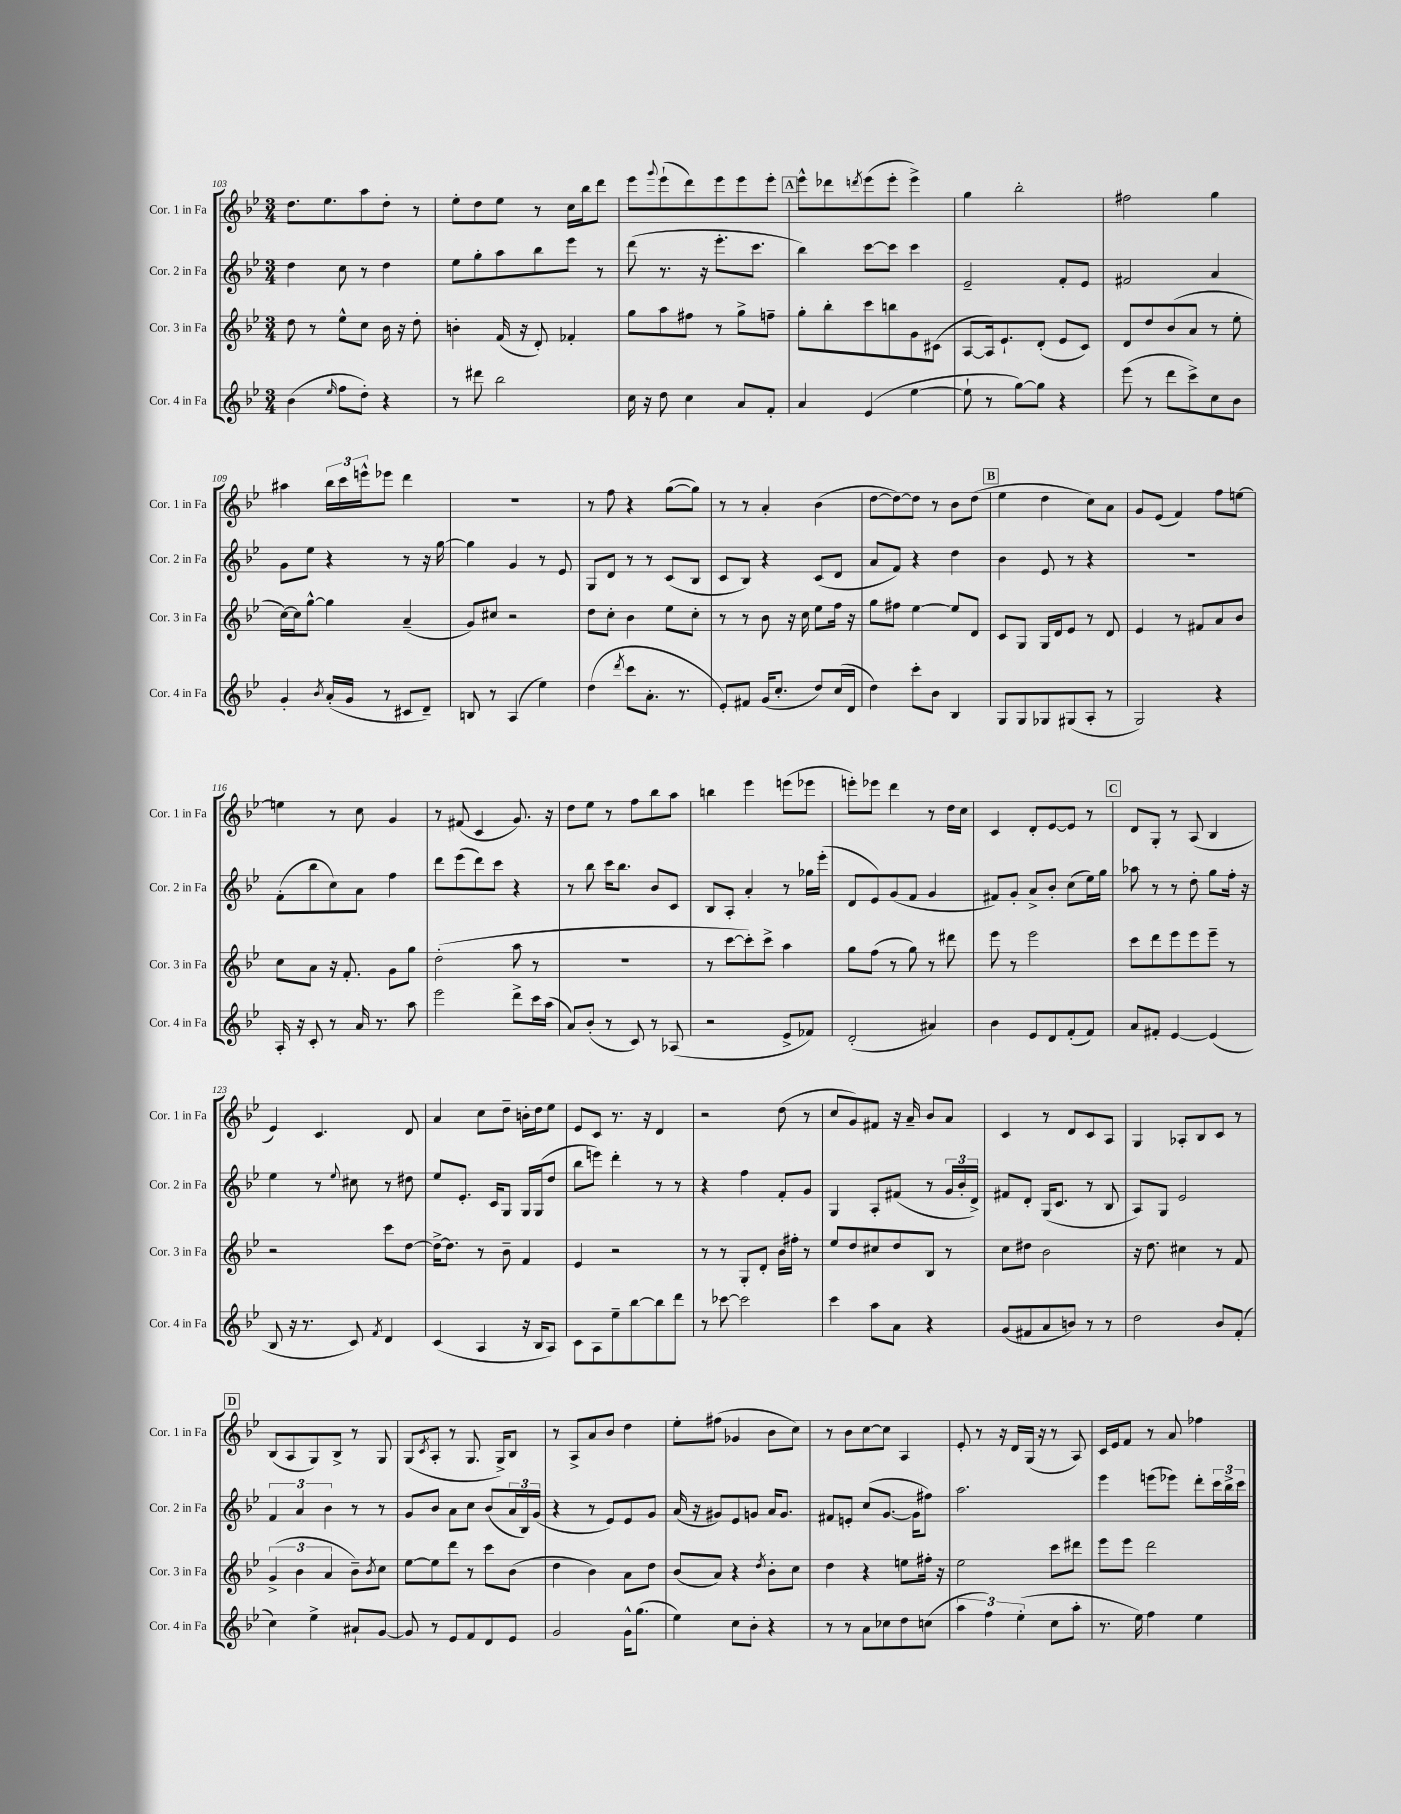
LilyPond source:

<<
\new StaffGroup <<
\new Staff = "s0" \with { instrumentName = "Cor. 1 in Fa" shortInstrumentName = "Cor. 1 in Fa" } {
    \clef treble \key bes \major \numericTimeSignature \time 3/4
    d''8. ees''8. a''8 d''8-. r8 |
    ees''8-. d''8 ees''8 r8 c''16 bes''16 d'''8 |
    ees'''8 \appoggiatura { g'''8 } ees'''8-!( d'''8) ees'''8 ees'''8 ees'''8-. |
    \mark \markup { \box "A" } ees'''8-^ des'''8 \acciaccatura { d'''8 } ees'''8( ees'''8-. ees'''4->) |
    g''4 bes''2-. |
    fis''2 g''4 |
    ais''4 \tuplet 3/2 { bes''16 c'''16 e'''16-^ } ees'''8 d'''4 |
    R2. |
    r8 f''8 r4 g''8~( g''8) |
    r8 r8 a'4-. bes'4( |
    d''8~ d''8~) d''8 r8 bes'8 d''8( |
    \mark \markup { \box "B" } ees''4 d''4 c''8) a'8 |
    g'8 ees'8( f'4) f''8 e''8~ |
    e''4 r8 c''8 g'4 |
    r8 fis'8( c'4 g'8.) r16 |
    d''8 ees''8 r8 f''8 bes''8 a''8 |
    b''4 ees'''4 e'''8( ees'''8 |
    e'''8-.) ees'''8 d'''4 r8 d''16 c''16 |
    c'4 d'8-. ees'8~ ees'8 r8 |
    \mark \markup { \box "C" } d'8 g8-. r8 a8( bes4 |
    ees'4) c'4. d'8 |
    a'4 c''8 d''8-- b'16-. d''16 ees''8 |
    ees'8 c'8 r8. r16 d'4 |
    r2 d''8( r8 |
    c''8 g'8) fis'8 r16 a'16-- bes'8 a'8 |
    c'4 r8 d'8 c'8 a8 |
    g4 aes8-. bes8 c'8 r8 |
    \mark \markup { \box "D" } bes8( a8 g8) bes8-> r8 g8 |
    g8( \acciaccatura { c'8 } a8-. r8 g8. g16->) bes8 |
    r8 a8-> a'8 bes'8 d''4 |
    ees''8-. fis''8( ges'4 bes'8 c''8) |
    r8 bes'8 c''8~ c''8 a4 |
    ees'8-. r8 r16 d'16 g16( r16 r8 a8) |
    c'16 ees'16 f'8 r8 a'8 fes''4 \bar "|." |
}
\new Staff = "s1" \with { instrumentName = "Cor. 2 in Fa" shortInstrumentName = "Cor. 2 in Fa" } {
    \clef treble \key bes \major \numericTimeSignature \time 3/4
    d''4 c''8 r8 d''4 |
    ees''8 g''8-. a''8 bes''8 ees'''8 r8 |
    d'''8( r8. r16 ees'''8.-. c'''8. |
    \mark \markup { \box "A" } bes''4) c'''8~ c'''8 c'''4 |
    ees'2-- f'8-. ees'8 |
    fis'2 a'4 |
    g'8 ees''8 r4 r8 r16 g''16~ |
    g''4 g'4 r8 ees'8 |
    g8 d'8 r8 r8 c'8( bes8 |
    c'8 bes8) r4 c'8( d'8 |
    a'8 f'8) r4 d''4 |
    \mark \markup { \box "B" } bes'4 ees'8 r8 r4 |
    R2. |
    f'8-.( bes''8 c''8) a'8 f''4 |
    d'''8 ees'''8( d'''8) c'''8 r4 |
    r8 bes''8 c'''16 bes''8. bes'8 c'8 |
    bes8 a8-. a'4-. r8 ges''16 ees'''16-.( |
    d'8 ees'8) g'8( f'8 g'4 |
    fis'8) g'8-. a'8-> bes'8-. c''8( ees''16) g''16 |
    \mark \markup { \box "C" } aes''8 r8 r8 d''8-. g''8 f''16-. r16 |
    ees''4 r8 \appoggiatura { ees''8 } cis''8 r8 dis''8 |
    ees''8 ees'8.-. c'16 g8 g16 g16( d''8 |
    bes''8 e'''8) d'''4-. r8 r8 |
    r4 f''4 f'8-. g'8 |
    g4 a8-. fis'8( r8 \tuplet 3/2 { g'16 bes'16-. d'16->) } |
    fis'8 d'8-. g16( c'8. r8 bes8 |
    a8) g8 ees'2 |
    \mark \markup { \box "D" } \tuplet 3/2 { f'4 a'4 bes'4 } r8 r8 |
    g'8 bes'8 a'8 c''8 bes'8( \tuplet 3/2 { a'16 bes16) g'16( } |
    r4 r8 ees'8) ees'8 g'8 |
    a'16( r16 gis'8) ees'8 g'8 a'16 g'8. |
    fis'8 e'8-. c''8( g'8.~ g'16 fis''8) |
    a''2. |
    ees'''4 e'''8( ees'''8) d'''8-. \tuplet 3/2 { c'''16 bes''16-> c'''16 } \bar "|." |
}
\new Staff = "s2" \with { instrumentName = "Cor. 3 in Fa" shortInstrumentName = "Cor. 3 in Fa" } {
    \clef treble \key bes \major \numericTimeSignature \time 3/4
    d''8 r8 ees''8-^ c''8 bes'16 r16 d''8-. |
    b'4-. f'16( r16 d'8-.) fes'4-. |
    g''8 a''8 fis''8 r8 g''8-> f''8-- |
    \mark \markup { \box "A" } g''8-. bes''8-. c'''8 b''8 g'8 cis'8( |
    a8~ a16) ees'8.-! d'8-.( ees'8 c'8) |
    d'8 d''8 bes'8( a'8 r8 ees''8-. |
    c''16~) c''16 g''8~-^ g''4 a'4--( |
    g'8) cis''8 r2 |
    d''8 c''8-. bes'4 ees''8 c''8-. |
    r8 r8 bes'8 r16 c''16 ees''8 f''16 r16 |
    g''8 fis''8 ees''4~ ees''8 d'8 |
    \mark \markup { \box "B" } c'8 g8 g16 d'16 ees'8 r8 d'8 |
    ees'4 r8 fis'8 a'8 bes'8 |
    c''8 a'8 r16 f'8.-. g'8 g''8 |
    d''2-.( a''8 r8 |
    R2. |
    r8 c'''8~ c'''8-.) c'''8-> a''4 |
    g''8 f''8( r8 g''8) r8 dis'''8 |
    ees'''8 r8 ees'''2 |
    \mark \markup { \box "C" } c'''8 d'''8 ees'''8 ees'''8 ees'''8-- r8 |
    r2 c'''8 d''8~ |
    d''16~-> d''8. r8 bes'8-- f'4 |
    ees'4 r2 |
    r8 r8 g8-. d'8-. bes'16 fis''16-. r8 |
    ees''8 d''8 cis''8 d''8 bes8 r8 |
    c''8 dis''8 bes'2 |
    r16 d''8. cis''4 r8 f'8 |
    \mark \markup { \box "D" } \tuplet 3/2 { g'4->( bes'4 a'4 } bes'8--) \acciaccatura { bes'8 } c''8 |
    ees''8~ ees''8 d'''8 r8 c'''8 bes'8( |
    d''4 bes'4) a'8 d''8 |
    bes'8( a'8) r4 \acciaccatura { d''8 } bes'8-. c''8 |
    d''4 r4 e''8 fis''16-. r16 |
    ees''2 c'''8 dis'''8 |
    ees'''8 ees'''8 d'''2 \bar "|." |
}
\new Staff = "s3" \with { instrumentName = "Cor. 4 in Fa" shortInstrumentName = "Cor. 4 in Fa" } {
    \clef treble \key bes \major \numericTimeSignature \time 3/4
    bes'4( \grace { ees''16 } f''8 d''8-.) r4 |
    r8 dis'''8 bes''2 |
    c''16 r16 d''8 c''4 a'8 f'8-. |
    \mark \markup { \box "A" } a'4 ees'4( ees''4~ |
    ees''8-! r8 g''8~) g''8 r4 |
    ees'''8( r8 d'''8 c'''8->) c''8 bes'8 |
    g'4-. \acciaccatura { bes'8 } a'16-.( g'16 r8 cis'8 d'8--) |
    b8 r8 a4( ees''4) |
    d''4( \acciaccatura { d'''8 } c'''8 a'8.-. r8. |
    ees'8-.) fis'8 g'16( c''8.-. d''8) c''16( d'16 |
    d''4) c'''8-. bes'8 bes4 |
    \mark \markup { \box "B" } g8 g8 ges8 gis8( a8-. r8 |
    g2) r4 |
    a16-. r16 c'8-. r8 a'16 r8. a''8 |
    ees'''2 d'''8-> c'''16 a''16( |
    a'8) bes'8-.( r8 c'8) r8 aes8( |
    r2 ees'8-> fes'8) |
    d'2-.( ais'4) |
    bes'4 ees'8 d'8 f'8-.( f'8) |
    \mark \markup { \box "C" } a'8 fis'8-. ees'4~ ees'4( |
    bes8 r16 r8. c'8) \acciaccatura { f'8 } d'4 |
    c'4( a4 r16 bes16 a8) |
    c'8 a8 ees''8-- bes''8~ bes''8 d'''8 |
    r8 ces'''8~ ces'''2 |
    c'''4 a''8 a'8 r4 |
    g'8( fis'8 a'8 b'8) r8 r8 |
    d''2 bes'8 f'8-.( |
    \mark \markup { \box "D" } c''4) ees''4-> ais'8-! g'8~ |
    g'8 r8 ees'8 f'8 d'8 ees'8 |
    g'2 g'16-^ g''8.( |
    ees''4) c''8 bes'8-. r4 |
    r8 r8 a'8 ces''8 d''8 c''8( |
    \tuplet 3/2 { a''4 f''4) ees''4-.( } c''8 a''8-. |
    r8. ees''16) f''4 ees''4 \bar "|." |
}
>>
>>
\layout { \context { \Score currentBarNumber = #103 } }
